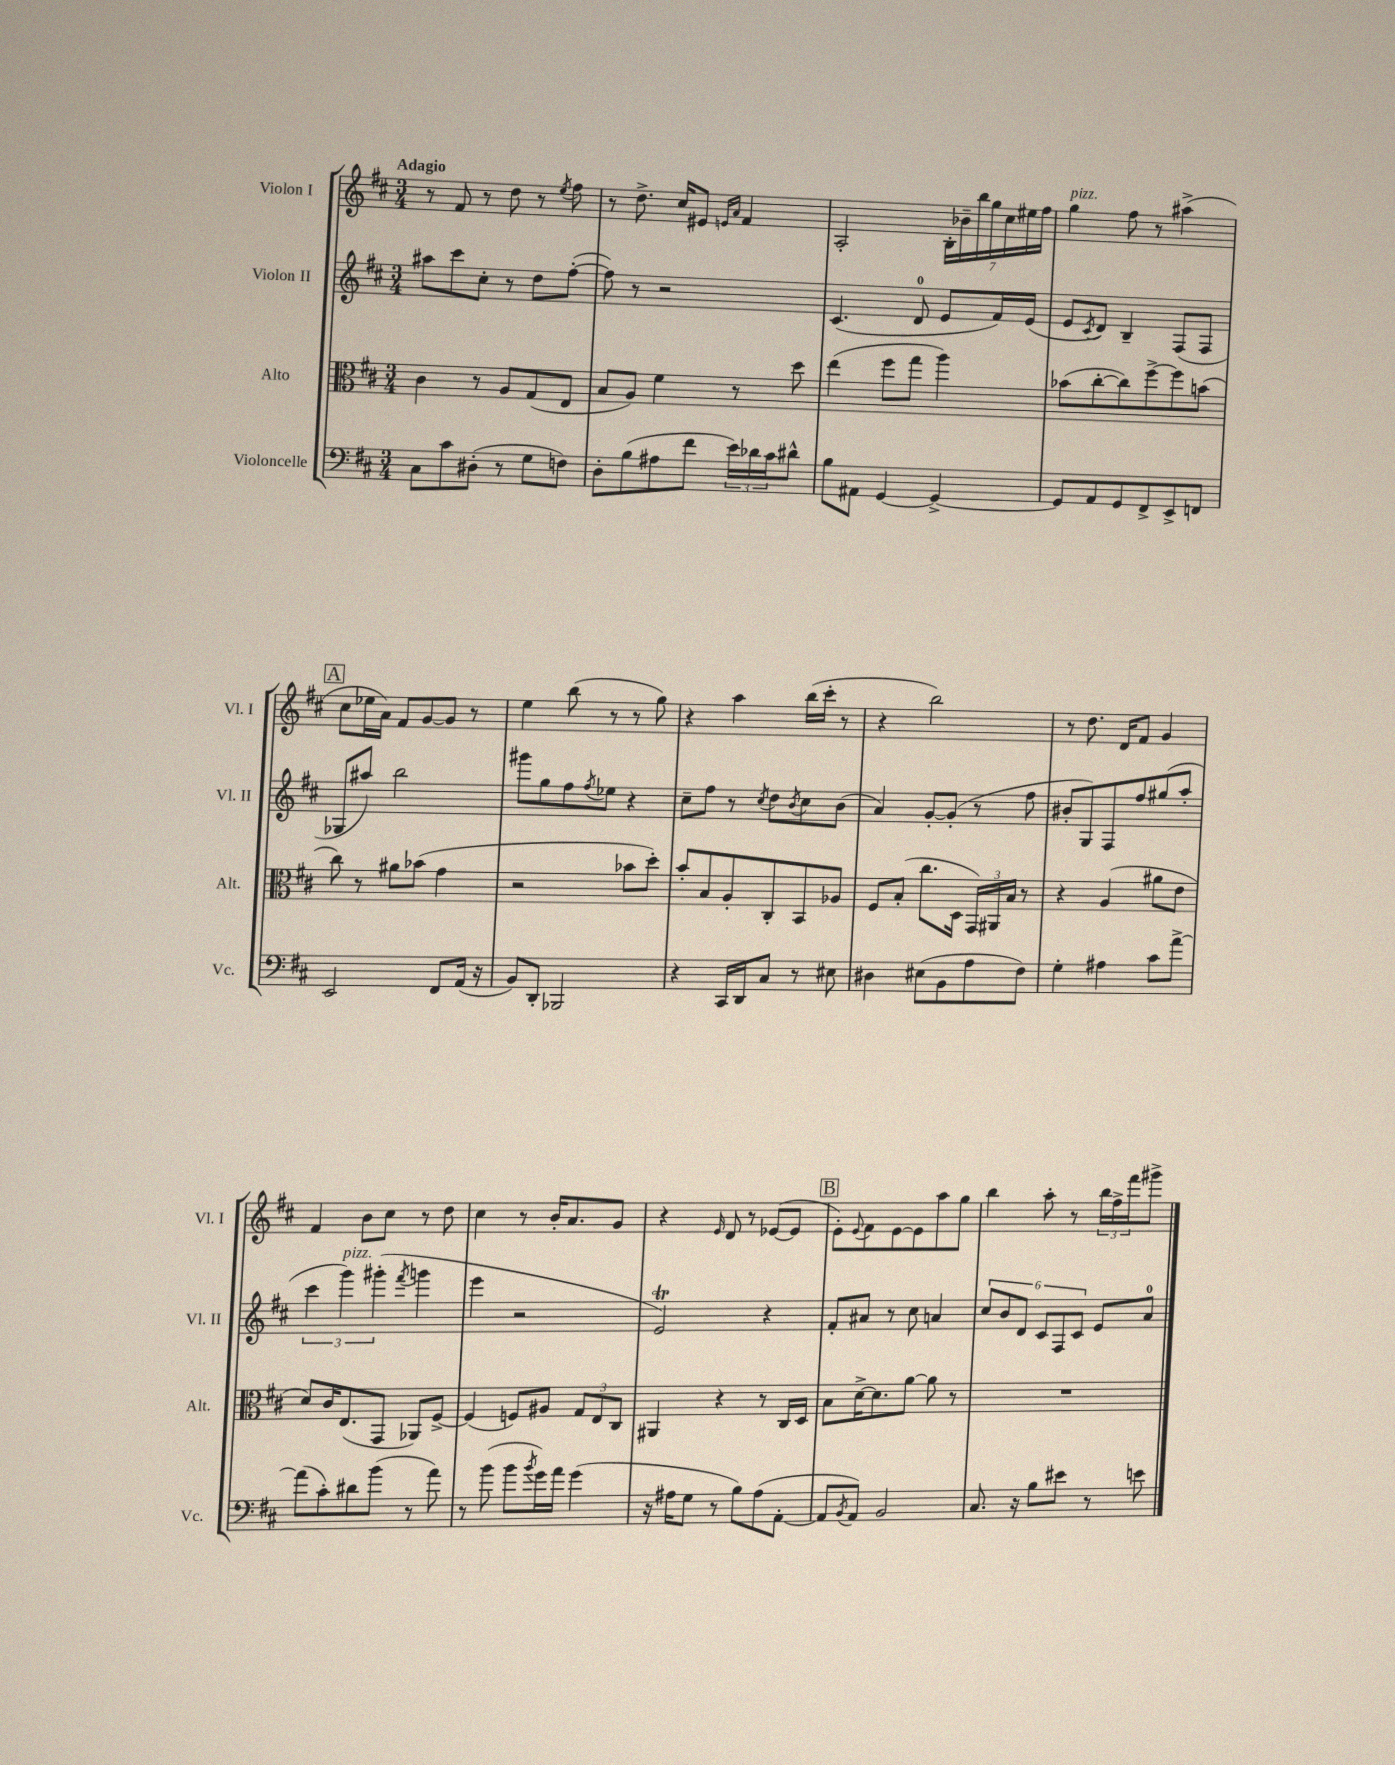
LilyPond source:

<<
\new StaffGroup <<
\new Staff = "s0" \with { instrumentName = "Violon I" shortInstrumentName = "Vl. I" } {
    \clef treble \key d \major \numericTimeSignature \time 3/4 \tempo "Adagio"
    r8 fis'8 r8 d''8 r8 \acciaccatura { e''8 } fis''8 |
    r8 d''8.-> cis''16 eis'8 \grace { e'16 a'16 } fis'4 |
    a2-. \tuplet 7/4 { b16-. bes'16-- b''16 g''16 cis''16 eis''16 fis''16 } |
    g''4^\markup { \italic "pizz." } fis''8 r8 ais''4->( |
    \mark \markup { \box "A" } cis''8 ees''16 a'16) fis'8 g'8~ g'8 r8 |
    e''4 b''8( r8 r8 g''8) |
    r4 a''4 b''16( cis'''16-. r8 |
    r4 b''2) |
    r8 d''8. d'16 fis'8 g'4 |
    fis'4 b'8 cis''8 r8 d''8 |
    cis''4 r8 b'16-. a'8. g'8 |
    r4 \grace { e'16 } d'8 r8 ees'8~( ees'8 |
    \mark \markup { \box "B" } e'8-.) \appoggiatura { e'8 } fis'8 e'8~ e'8 a''8 g''8 |
    b''4 a''8-. r8 \tuplet 3/2 { b''16 fis''16-> fis'''16 } gis'''8-> \bar "|." |
}
\new Staff = "s1" \with { instrumentName = "Violon II" shortInstrumentName = "Vl. II" } {
    \clef treble \key d \major \numericTimeSignature \time 3/4
    ais''8 cis'''8 cis''8-. r8 d''8 fis''8~-.( |
    fis''8) r8 r2 |
    cis'4.( d'8-0 e'8 fis'16) e'16( |
    e'8 \acciaccatura { cis'8 } d'8) b4-- fis8( fis8 |
    \mark \markup { \box "A" } ges8 ais''8) b''2 |
    gis'''8 g''8 fis''8 \acciaccatura { fis''8 } ees''8 r4 |
    cis''8-- fis''8 r8 \acciaccatura { cis''8 } d''8 \acciaccatura { b'8 } cis''8 b'8( |
    a'4) g'8~-. g'8-.( r8 fis''8 |
    bis'8-. g8) fis8 fis''8 gis''8( a''8-. |
    \tuplet 3/2 { cis'''4 g'''4^\markup { \italic "pizz." }) gis'''4-.( } \acciaccatura { fis'''8 } g'''4 |
    e'''4 r2 |
    e'2\trill) r4 |
    \mark \markup { \box "B" } fis'8-. ais'8 r8 cis''8 a'4 |
    \tuplet 6/4 { cis''8 b'8 d'8 cis'8 fis8 cis'8 } e'8 a'8-0 \bar "|." |
}
\new Staff = "s2" \with { instrumentName = "Alto" shortInstrumentName = "Alt." } {
    \clef alto \key d \major \numericTimeSignature \time 3/4
    cis'4 r8 a8 g8( e8 |
    b8 a8) fis'4 r8 d''8 |
    e''4( fis''8 g''8 a''4) |
    bes'8( cis''8~-. cis''8) fis''8~-> fis''8 b'8( |
    \mark \markup { \box "A" } cis''8) r8 ais'8 bes'8( g'4 |
    r2 bes'8 d''8-.) |
    b'8-. b8 a8-. cis8-. b,8 aes8 |
    fis8 b8-.( cis''8. d16 \tuplet 3/2 { g,16) ais,16 b16 } r8 |
    r4 a4( ais'8 e'8 |
    d'8) cis'16 e8.( g,8 aes,8) fis8~-> |
    fis4( f8) ais8 \tuplet 3/2 { g8 e8 cis8 } |
    ais,4 r4 r8 cis16 d16 |
    \mark \markup { \box "B" } b8 d'16~-> d'8. a'8~ a'8 r8 |
    R2. \bar "|." |
}
\new Staff = "s3" \with { instrumentName = "Violoncelle" shortInstrumentName = "Vc." } {
    \clef bass \key d \major \numericTimeSignature \time 3/4
    cis8 cis'8 dis8-.( r8 g8 f8) |
    d8-. b8( ais8 fis'8 \tuplet 3/2 { e'16) des'16 cis'16 } dis'8-^ |
    b8 ais,8 g,4~ g,4~-> |
    g,8 a,8 g,8 fis,8-> e,8-> f,8 |
    \mark \markup { \box "A" } e,2 fis,8 a,16( r16 |
    b,8) d,8-. bes,,2 |
    r4 cis,16 d,16 cis8 r8 eis8 |
    dis4 eis8( b,8 a8 fis8) |
    g4-. ais4 cis'8 a'8~-> |
    a'8( cis'8-.) dis'8 b'8( r8 a'8) |
    r8 b'8( b'8 \acciaccatura { b'8 } g'16) a'16 g'4( |
    r16 ais16 g8 r8 b8) ais8( a,8~-. |
    \mark \markup { \box "B" } a,8 \acciaccatura { b,8 } a,8) b,2 |
    cis8. r16 b8 eis'8 r8 e'8 \bar "|." |
}
>>
>>
\layout { \context { \Score \remove "Bar_number_engraver" } }
